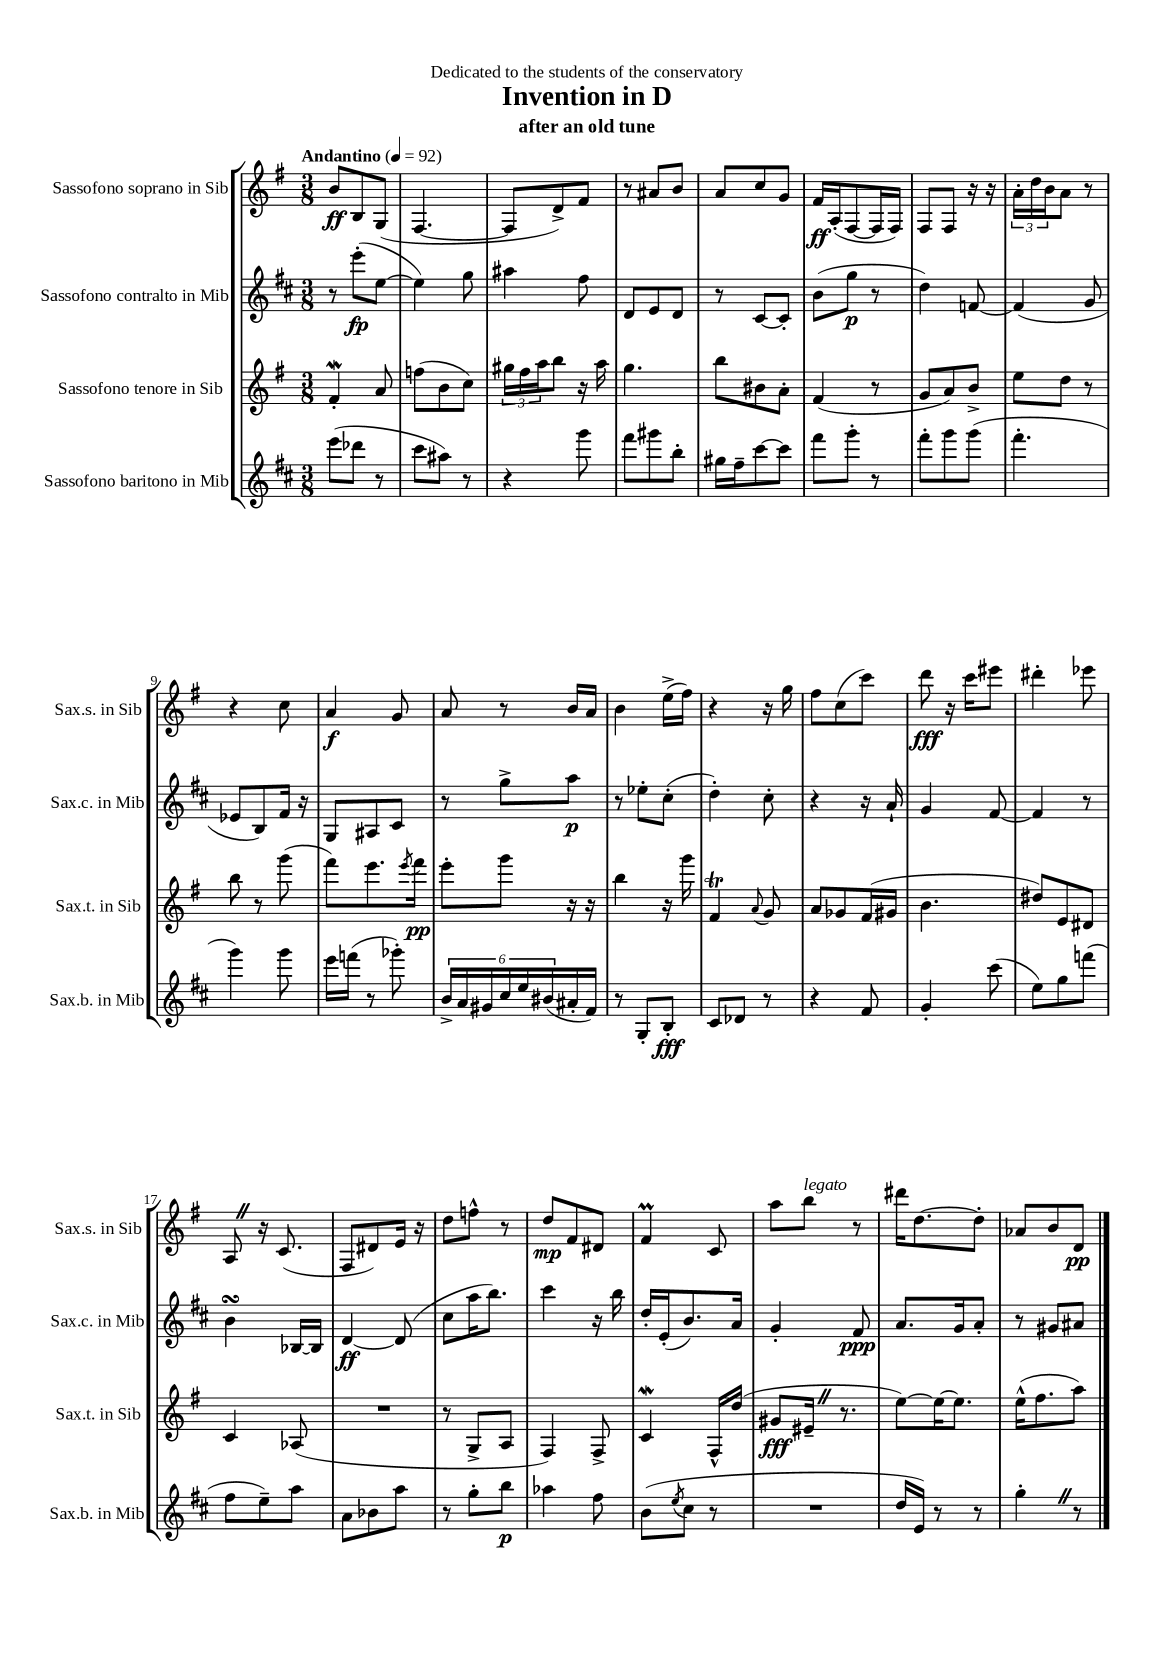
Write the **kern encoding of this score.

**kern	**dynam	**kern	**dynam	**kern	**dynam	**kern	**dynam
*part4	*part4	*part3	*part3	*part2	*part2	*part1	*part1
*staff4	*staff4	*staff3	*staff3	*staff2	*staff2	*staff1	*staff1
*I"Sassofono baritono in Mib	*	*I"Sassofono tenore in Sib	*	*I"Sassofono contralto in Mib	*	*I"Sassofono soprano in Sib	*
*I'Sax.b. in Mib	*	*I'Sax.t. in Sib	*	*I'Sax.c. in Mib	*	*I'Sax.s. in Sib	*
*clefG2	*	*clefG2	*	*clefG2	*	*clefG2	*
*k[f#c#]	*	*k[f#]	*	*k[f#c#]	*	*k[f#]	*
*M3/8	*	*M3/8	*	*M3/8	*	*M3/8	*
*MM92	*	*MM92	*	*MM92	*	*MM92	*
=1	=1	=1	=1	=1	=1	=1	=1
!	!	!	!	!	!	!LO:TX:a:B:t=Andantino	!
(8eee\L	.	4f#W'/	.	8r	.	8b/L	ff
8ddd-X\J	.	.	.	(8eee'\L	fp	8B/	.
8r	.	8a/	.	[8ee\J	.	(8G/J	.
=2	=2	=2	=2	=2	=2	=2	=2
8ccc#\L	.	(8ffn\L	.	4ee\])	.	[4.F#/	.
8aa#X\J)	.	8b\	.	.	.	.	.
8r	.	8cc\J)	.	8gg\	.	.	.
=3	=3	=3	=3	=3	=3	=3	=3
4r	.	24gg#X\LL	.	4aa#X\	.	8F#/L]	.
.	.	24ff#\	.	.	.	.	.
.	.	24aa\J	.	.	.	.	.
.	.	8bb\J	.	.	.	8d^/)	.
8ggg\	.	16r	.	8ff#\	.	8f#/J	.
.	.	16aa\	.	.	.	.	.
=4	=4	=4	=4	=4	=4	=4	=4
8fff#\L	.	4.gg\	.	8d/L	.	8r	.
8ggg#X\	.	.	.	8e/	.	8a#X/L	.
8bb'\J	.	.	.	8d/J	.	8b/J	.
=5	=5	=5	=5	=5	=5	=5	=5
16gg#X\LL	.	8bb\L	.	8r	.	8a/L	.
16ff#~\J	.	.	.	.	.	.	.
[8ccc#\	.	8b#X\	.	[8c#/L	.	8cc/	.
8ccc#\J]	.	8a'\J	.	8c#'/J]	.	8g/J	.
=6	=6	=6	=6	=6	=6	=6	=6
8fff#\L	.	(4f#/	.	(8b\L	.	16f#/LL	ff
.	.	.	.	.	.	(16A'/J	.
8ggg'\J	.	.	.	8gg\J	p	[8F#/	.
8r	.	8r	.	8r	.	16F#/L]	.
.	.	.	.	.	.	16F#/JJ)	.
=7	=7	=7	=7	=7	=7	=7	=7
8fff#'\L	.	8g/L	.	4dd\)	.	8F#/L	.
8ggg\	.	8a/)	.	.	.	8F#/J	.
(8ggg\J	.	8b^/J	.	[8fn/	.	16r	.
.	.	.	.	.	.	16r	.
=8	=8	=8	=8	=8	=8	=8	=8
4.fff#'\	.	8ee\L	.	(4f/]	.	24a'\LL	.
.	.	.	.	.	.	24dd\	.
.	.	.	.	.	.	24b\J	.
.	.	8dd\J	.	.	.	8a\J	.
.	.	8r	.	8g/	.	8r	.
!!LO:LB:g=z
=9	=9	=9	=9	=9	=9	=9	=9
4ggg\)	.	8bb\	.	8e-X/L	.	4r	.
.	.	8r	.	8B/)	.	.	.
8ggg\	.	(8ggg\	.	16f#/Jk	.	8cc\	.
.	.	.	.	16r	.	.	.
=10	=10	=10	=10	=10	=10	=10	=10
16eee\LL	.	8fff#\L)	.	8G/L	.	4a/	f
(16fffn\JJ	.	.	.	.	.	.	.
8r	.	8.eee\	.	8A#X/	.	.	.
8ggg-X'\)	.	.	.	8c#/J	.	8g/	.
.	.	8qeee/	.	.	.	.	.
.	.	16fff#\Jk	pp	.	.	.	.
=11	=11	=11	=11	=11	=11	=11	=11
24b^/LL	.	8eee'\L	.	8r	.	8a/	.
24a/	.	.	.	.	.	.	.
24g#X/	.	.	.	.	.	.	.
24cc#/	.	8ggg\J	.	8gg^\L	.	8r	.
24ee/	.	.	.	.	.	.	.
(24b#X/	.	.	.	.	.	.	.
16a#X'/	.	16r	.	8aa\J	p	16b/LL	.
16f#/JJ)	.	16r	.	.	.	16a/JJ	.
=12	=12	=12	=12	=12	=12	=12	=12
8r	.	4bb\	.	8r	.	4b\	.
8G'/L	.	.	.	8ee-X'\L	.	.	.
8B'/J	fff	16r	.	(8cc#'\J	.	(16ee^\LL	.
.	.	16ggg\	.	.	.	16ff#\JJ)	.
=13	=13	=13	=13	=13	=13	=13	=13
8c#/L	.	4f#t/	.	4dd'\)	.	4r	.
8d-X/J	.	.	.	.	.	.	.
.	.	8qqa/	.	.	.	.	.
8r	.	8g/	.	8cc#'\	.	16r	.
.	.	.	.	.	.	16gg\	.
=14	=14	=14	=14	=14	=14	=14	=14
4r	.	8a/L	.	4r	.	8ff#\L	.
.	.	8g-X/	.	.	.	(8cc\	.
8f#/	.	(16f#/L	.	16r	.	8ccc\J)	.
.	.	16g#X/JJ	.	16a`/	.	.	.
=15	=15	=15	=15	=15	=15	=15	=15
4g'/	.	4.b\	.	4g/	.	8ddd\	fff
.	.	.	.	.	.	16r	.
.	.	.	.	.	.	16ccc\KL	.
(8ccc#\	.	.	.	[8f#/	.	8eee#X\J	.
=16	=16	=16	=16	=16	=16	=16	=16
8ee\L)	.	8dd#X/L)	.	4f#/]	.	4ddd#X'\	.
8gg\	.	8e/	.	.	.	.	.
(8fffn\J	.	8d#X/J	.	8r	.	8eee-X\	.
!!LO:LB:g=z
=17	=17	=17	=17	=17	=17	=17	=17
8ff#\L	.	4c/	.	4bsSSS\	.	8AZ/	.
8ee~\)	.	.	.	.	.	16r	.
.	.	.	.	.	.	(8.c/	.
8aa\J	.	(8A-X/	.	[16B-X/LL	.	.	.
.	.	.	.	16B-/JJ]	.	.	.
=18	=18	=18	=18	=18	=18	=18	=18
8a\L	.	4.r	.	[4d/	ff	8F#/L	.
8b-X\	.	.	.	.	.	8d#X/)	.
8aa\J	.	.	.	(8d/]	.	16e/Jk	.
.	.	.	.	.	.	16r	.
=19	=19	=19	=19	=19	=19	=19	=19
8r	.	8r	.	8cc#\L	.	8dd\L	.
8gg'\L	.	8G^/L	.	16aa\K	.	8ffn^^\J	.
.	.	.	.	8.bb\J)	.	.	.
8bb\J	p	8A/J	.	.	.	8r	.
=20	=20	=20	=20	=20	=20	=20	=20
4aa-X\	.	4F#/)	.	4ccc#\	.	8dd/L	mp
.	.	.	.	.	.	8f#/	.
8ff#\	.	8F#^/	.	16r	.	8d#X/J	.
.	.	.	.	16bb\	.	.	.
=21	=21	=21	=21	=21	=21	=21	=21
(8b\L	.	4cw/	.	16dd'/LL	.	4f#m/	.
.	.	.	.	(16e'/J	.	.	.
8qee/	.	.	.	.	.	.	.
8cc#\J	.	.	.	8.b/)	.	.	.
8r	.	16F#^^/LL	.	.	.	8c/	.
.	.	(16dd/JJ	.	16a/Jk	.	.	.
=22	=22	=22	=22	=22	=22	=22	=22
4.r	.	8g#X/L	fff	4g'/	.	8aa\L	.
!	!	!	!	!	!	!LO:TX:a:i:t=legato	!
.	.	16e#X~Z/Jk	.	.	.	8bb\J	.
.	.	8.r	.	.	.	.	.
.	.	.	.	8f#/	ppp	8r	.
=23	=23	=23	=23	=23	=23	=23	=23
16dd/LL	.	[8ee\L)	.	8.a/L	.	16ddd#X\KL	.
16e/JJ)	.	.	.	.	.	[8.dd\	.
8r	.	16ee\K_	.	.	.	.	.
.	.	8.ee\J]	.	16g/k	.	.	.
8r	.	.	.	8a'/J	.	8dd'\J]	.
=24	=24	=24	=24	=24	=24	=24	=24
4gg'Z\	.	(16ee^^\KL	.	8r	.	8a-X/L	.
.	.	8.ff#\	.	.	.	.	.
.	.	.	.	8g#X/L	.	8b/	.
8r	.	8aa\J)	.	8a#X/J	.	8d/J	pp
==	==	==	==	==	==	==	==
*-	*-	*-	*-	*-	*-	*-	*-
